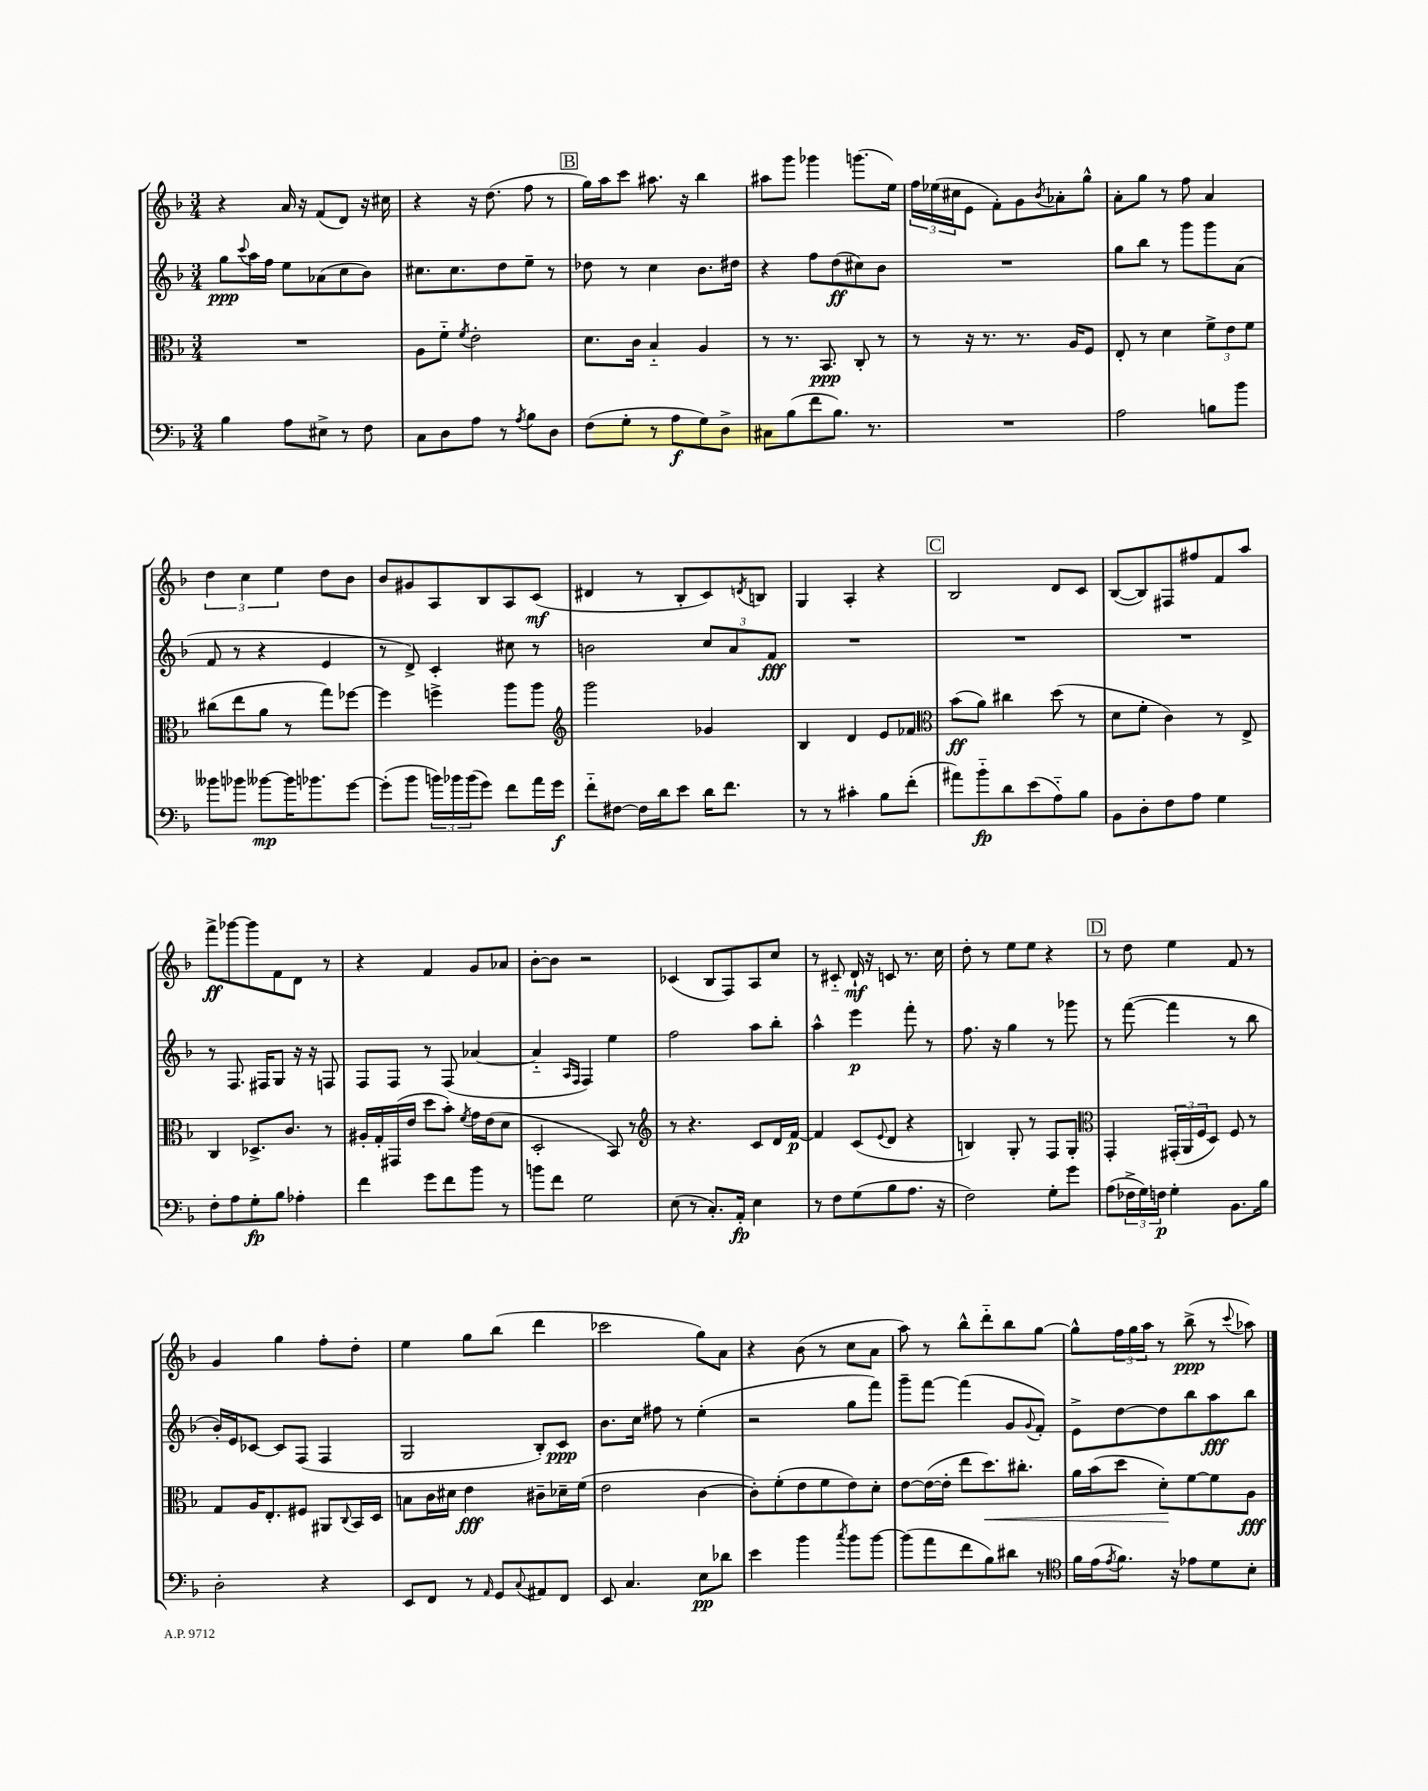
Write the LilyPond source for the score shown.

<<
\new StaffGroup <<
\new Staff = "s0" {
    \clef treble \key f \major \numericTimeSignature \time 3/4
    r4 a'16 r16 f'8( d'8) r16 cis''16 |
    r4 r16 d''8.( f''8 r8 |
    \mark \markup { \box "B" } g''16) a''16 c'''8 ais''8. r16 bes''4 |
    ais''8 g'''8 ges'''4 g'''8.( e''16) |
    \tuplet 3/2 { f''16 ees''16( cis''16 } e'8 f'8-.) g'8 \acciaccatura { bes'8 } aes'8-. g''8-^ |
    a'8-. g''8 r8 f''8 a'4 |
    \tuplet 3/2 { d''4 c''4 e''4 } d''8 bes'8 |
    bes'8 gis'8 a8 bes8 a8 c'8\mf( |
    dis'4 r8 bes8-. c'8) \acciaccatura { d'8 } b8 |
    g4 a4-. r4 |
    \mark \markup { \box "C" } bes2 d'8 c'8 |
    bes8~( bes8) fis8 fis''8 f'8 a''8 |
    f'''8->\ff ges'''8~ ges'''8 f'8 d'8 r8 |
    r4 f'4 g'8 aes'8 |
    bes'8~-. bes'8 r2 |
    ces'4( bes8 f8) a8 c''8 |
    r8 cis'8-_ d'16-!\mf r16 c'8 r8. c''16 |
    d''8-. r8 e''8 e''8 r4 |
    \mark \markup { \box "D" } r8 d''8 e''4 f'8 r8 |
    g'4 g''4 f''8-. d''8-. |
    e''4 g''8 bes''8( d'''4 |
    ces'''2 g''8) a'8 |
    r4 bes'8( r8 c''8 a'8 |
    a''8) r8 bes''8-^ d'''8-_ bes''8 g''8~ |
    g''8-^ \tuplet 3/2 { f''16 g''16 a''16 } r8 bes''8->\ppp( r8 \appoggiatura { c'''8 } aes''8) \bar "|." |
}
\new Staff = "s1" {
    \clef treble \key f \major \numericTimeSignature \time 3/4
    g''8\ppp \appoggiatura { c'''8 } a''16 f''16 e''8 aes'8( c''8 bes'8) |
    cis''8. cis''8. d''8 e''8-- r8 |
    \mark \markup { \box "B" } des''8 r8 c''4 bes'8. dis''16 |
    r4 f''8 d''8\ff( cis''8) bes'8 |
    R2. |
    g''8 bes''8 r8 g'''8 g'''8 a'8( |
    f'8 r8 r4 e'4 |
    r8 d'8->) c'4-. cis''8 r8 |
    b'2 \tuplet 3/2 { c''8 a'8 f'8\fff } |
    R2. |
    \mark \markup { \box "C" } R2. |
    R2. |
    r8 f8. fis16 g8 r16 r16 f8 |
    f8 f8 r8 f8( aes'4~ |
    aes'4-_ \grace { a16 f16 } f4) e''4 |
    f''2 a''8 bes''8-. |
    a''4-^ e'''4\p f'''8-. r8 |
    f''8. r16 g''4 r8 ges'''8 |
    \mark \markup { \box "D" } r8 f'''8~( f'''4 r8 bes''8 |
    bes'16-.) e'16 ces'8~ ces'8 f8( f4 |
    g2 bes8-.) c'8\ppp |
    bes'8. c''16 fis''8 r8 e''4-.( |
    r2 g''8 f'''8) |
    g'''8-- f'''8~ f'''4( g'8 \appoggiatura { g'8 } f'8-.) |
    e'8-> d''8~ d''8 bes''8 a''8\fff bes''8 \bar "|." |
}
\new Staff = "s2" {
    \clef alto \key f \major \numericTimeSignature \time 3/4
    R2. |
    a8 f'8-_ \acciaccatura { f'8 } e'2-. |
    \mark \markup { \box "B" } d'8. c'16 bes4-_ a4 |
    r8 r8. bes,8.\ppp c8-. r8 |
    r8 r16 r8. r8. a16 f8 |
    e8-. r8 d'4 \tuplet 3/2 { f'8-> e'8 f'8 } |
    cis''8( e''8 a'8 r8 g''8) fes''8~ |
    fes''4 f''4-> a''8 a''8 |
    \clef treble g'''2 ges'4 |
    bes4 d'4 e'8 fes'8 |
    \mark \markup { \box "C" } \clef alto bes'8\ff( a'8) cis''4 d''8( r8 |
    d'8 f'8-. c'4) r8 e8-> |
    c4 des8.-> c'8. r8 |
    ais16-. g16-. gis,16( e'16 d''8 bes'8-.) \acciaccatura { f'8 } g'16 e'16( d'8 |
    d2-. bes,8) r8 |
    \clef treble r8 r4. c'8 d'16 f'16~\p |
    f'4 c'8( \appoggiatura { e'8 } d'8 r4 |
    b4) g8-. r8 f8 g8-. |
    \mark \markup { \box "D" } \clef alto g,4-. \tuplet 3/2 { gis,16-.( a,16 f16 } d8) f8 r8 |
    g8 a16 e8.-. fis8 ais,8 \appoggiatura { c8 } bes,16 d16 |
    b8 c'16 dis'16 e'4\fff cis'8-- des'16-- f'16( |
    e'2 c'4~ |
    c'8-.) f'8-.( e'8 f'8 e'8) d'8-. |
    e'8~ e'16~( e'16-. e''8 d''8.\<) cis''8.-. |
    a'16 bes'16( d''8 d'8-.\!) f'8~ f'8 a8\fff \bar "|." |
}
\new Staff = "s3" {
    \clef bass \key f \major \numericTimeSignature \time 3/4
    bes4 a8 eis8-> r8 f8 |
    c8 d8 a8 r8 \acciaccatura { a8 } bes8 d8 |
    \mark \markup { \box "B" } f8( g8-. r8 a8\f g8) d8-> |
    cis8 bes8( f'8 bes8.) r8. |
    R2. |
    a2 b8 bes'8 |
    beses'8 bes'8 beses'8~\mp beses'16 bes'8. g'8~ |
    g'8-.( bes'8 \tuplet 3/2 { b'16) bes'16 bes'16( } g'8) f'8 a'16 g'16\f |
    f'8-_ fis8~ fis16 d'16 e'8 d'16 f'8. |
    r8 r8 cis'4-. bes8 f'8-.( |
    \mark \markup { \box "C" } ais'8) bes'8-_\fp d'8 e'8( a8-_) bes8 |
    bes,8 d8-. f8 a8 g4 |
    f8-. a8 g8-.\fp bes8 aes4-. |
    f'4 g'8 f'8 bes'8 r8 |
    b'8 f'8 g2 |
    e8( r8 c8.-.) a,16-.\fp e4 |
    r8 f8 g8( bes8 a8. r16 |
    f2) g8-. g'8 |
    \mark \markup { \box "D" } a8( \tuplet 3/2 { fes16-> g16) f16\p } g4-. bes,8. bes16 |
    d2-. r4 |
    e,8 f,8 r8 \grace { a,16 } g,8 \appoggiatura { c8 } ais,8 f,8 |
    e,8 c4. e8\pp des'8 |
    e'4 bes'4 \acciaccatura { c''8 } bes'8 bes'8~ |
    bes'8( a'8 f'8 bes8) dis'8 r8 |
    \clef tenor f'16 e'16( \acciaccatura { e'8 } f'8.) r16 ees'8 d'8 bes8-. \bar "|." |
}
>>
>>
\layout { \context { \Score \remove "Bar_number_engraver" } }
